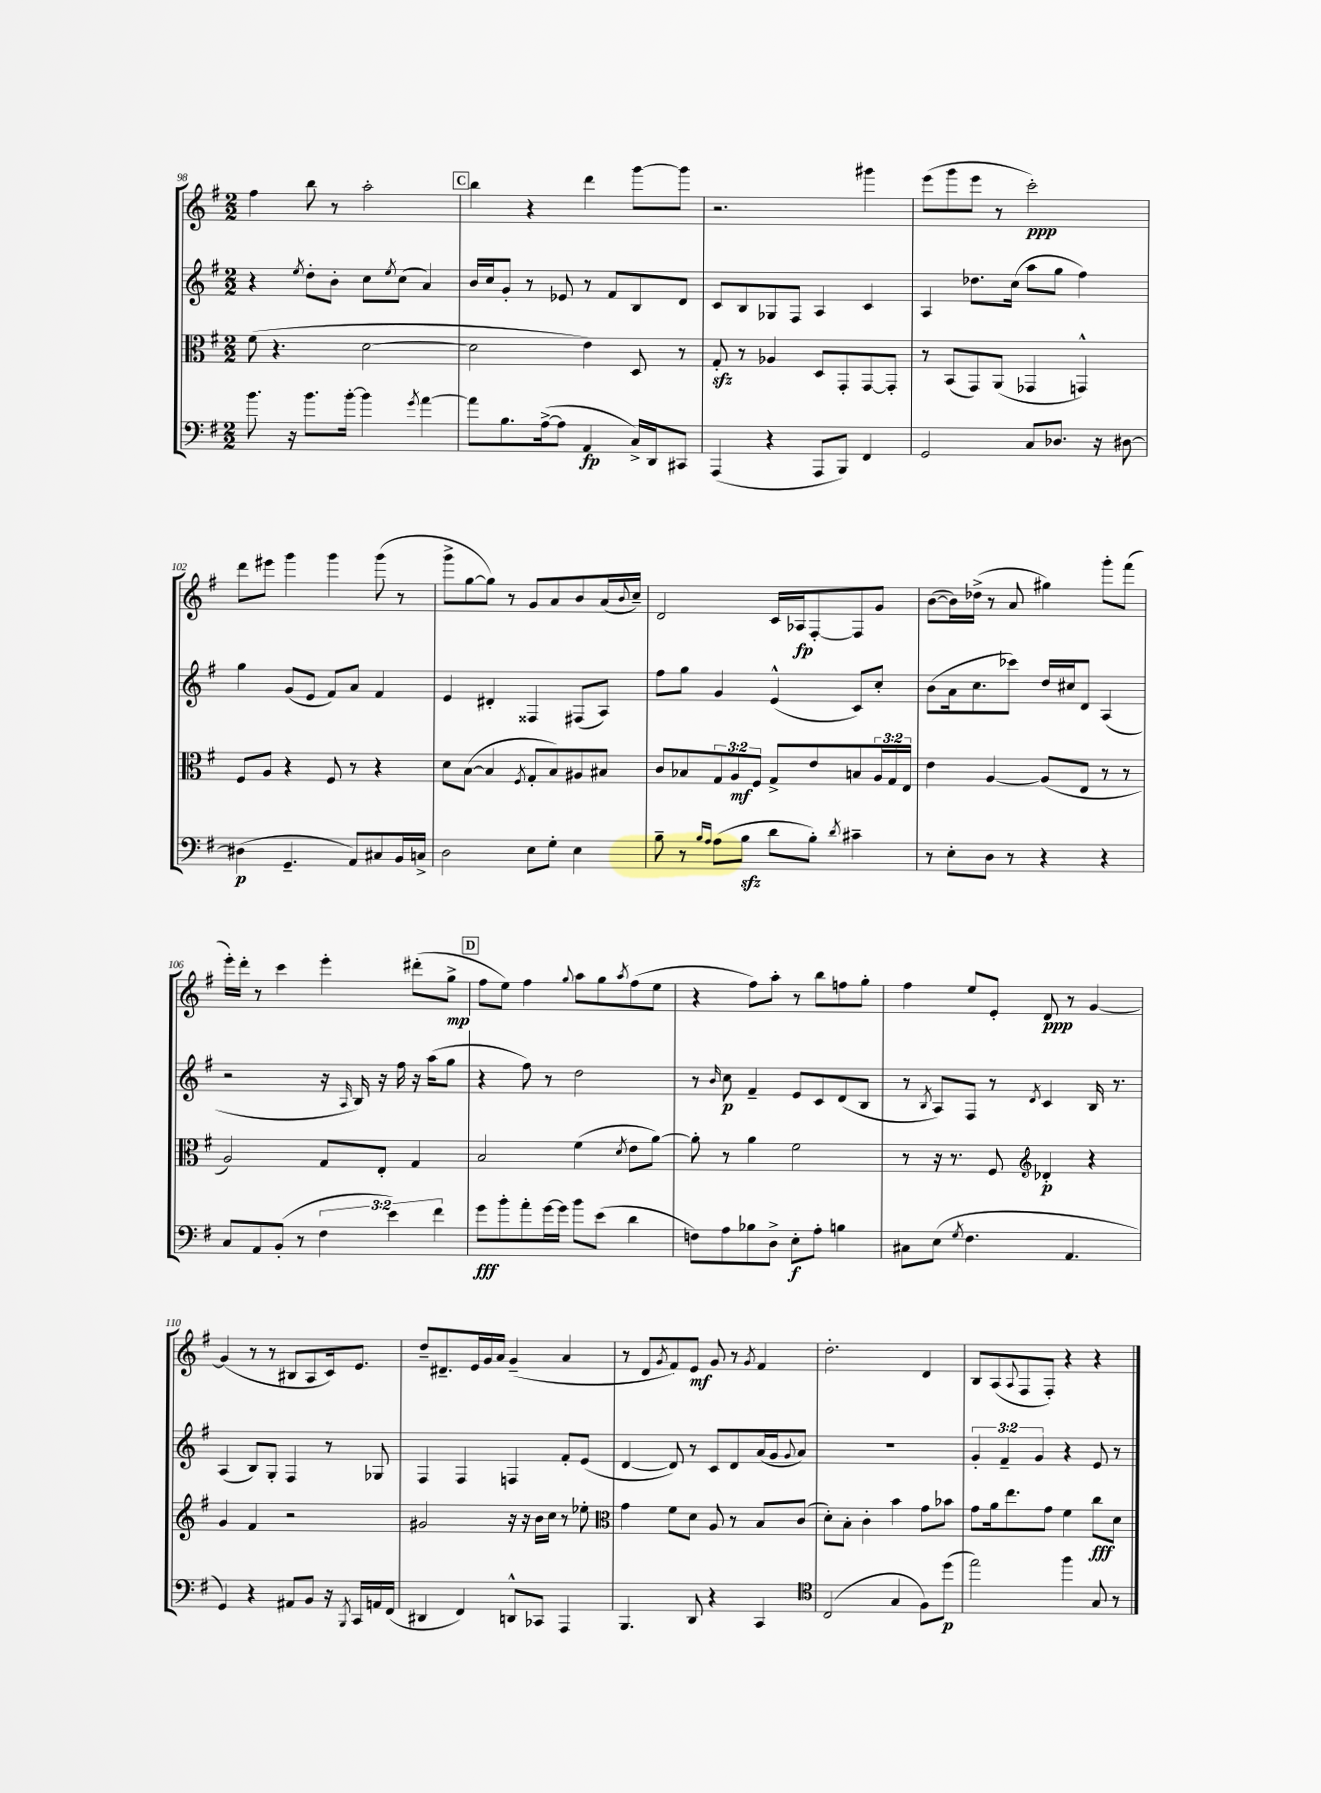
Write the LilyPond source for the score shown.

<<
\new StaffGroup <<
\new Staff = "s0" {
    \clef treble \key g \major \numericTimeSignature \time 2/2
    fis''4 b''8 r8 a''2-. |
    \mark \markup { \box "C" } b''4 r4 d'''4 g'''8~ g'''8 |
    r2. gis'''4 |
    e'''8( g'''8 e'''8 r8 c'''2-.\ppp) |
    d'''8 eis'''8 g'''4 g'''4 g'''8( r8 |
    g'''8-> g''8~ g''8) r8 g'8 a'8 b'8 a'16( \appoggiatura { b'8 } c''16--) |
    d'2 c'16 aes16\fp fis8~-. fis8 g'8 |
    b'8~( b'16) des''16->( r8 a'8 gis''4) g'''8-. fis'''8( |
    e'''16-.) d'''16-. r8 c'''4 e'''4-. dis'''8-.( g''8->\mp |
    \mark \markup { \box "D" } fis''8 e''8) fis''4 \appoggiatura { g''8 } a''8 g''8 \acciaccatura { a''8 } fis''8( e''8 |
    r4 fis''8) a''8-. r8 b''8 f''8 g''8-. |
    fis''4 e''8 e'8-. d'8\ppp r8 g'4~ |
    g'4( r8 r8 bis8 a8 c'16) e'8. |
    d''8-- dis'8.-- e'16 g'16 a'16 g'4--( a'4 |
    r8 d'8 \acciaccatura { g'8 } fis'8) e'8\mf g'8 r8 \acciaccatura { g'8 } fis'4 |
    d''2.-. d'4 |
    b8 a8( \appoggiatura { a8 } fis8 fis8-.) r4 r4 \bar "|." |
}
\new Staff = "s1" {
    \clef treble \key g \major \numericTimeSignature \time 2/2 \override Staff.TupletNumber.text = #tuplet-number::calc-fraction-text
    r4 \acciaccatura { e''8 } d''8-. b'8-. c''8 \acciaccatura { e''8 } c''8( a'4) |
    \mark \markup { \box "C" } b'16 c''16 g'8-. r8 ees'8 r8 fis'8 b8 d'8 |
    c'8 b8 ges8 fis8 a4 c'4 |
    a4 des''8. c''16( a''8 g''8 fis''4) |
    g''4 g'8( e'8 fis'8) a'8 fis'4 |
    e'4 dis'4-. fisis4 fis8( a8) |
    fis''8 g''8 g'4 e'4-^( c'8) c''8-. |
    b'8( a'16 c''8. ces'''8) d''16 cis''16 d'8 a4( |
    r2 r16 \grace { a16 } b16) r16 fis''16 r16 a''16( g''8 |
    \mark \markup { \box "D" } r4 fis''8) r8 d''2 |
    r8 \grace { b'16 } c''8\p fis'4-- e'8 c'8 d'8( b8 |
    r8 \acciaccatura { b8 } a8) fis8 r8 \acciaccatura { d'8 } c'4 b16 r8. |
    a4( b8) g8-. fis4 r8 ges8 |
    fis4 fis4 f4 fis'8-. e'8( |
    d'4~ d'8) r8 c'8 d'8 a'16( g'16 \appoggiatura { g'8 } a'8) |
    R1 |
    \tuplet 3/2 { g'4-. fis'4-- g'4 } r4 e'8 r8 \bar "|." |
}
\new Staff = "s2" {
    \clef alto \key g \major \numericTimeSignature \time 2/2 \override Staff.TupletNumber.text = #tuplet-number::calc-fraction-text
    fis'8( r4. d'2~ |
    \mark \markup { \box "C" } d'2 e'4) d8 r8 |
    g8-.\sfz r8 aes4 d8 g,8-. g,8~ g,8-. |
    r8 b,8( g,8) a,8( ges,4 g,4-^) |
    fis8 a8 r4 fis8 r8 r4 |
    d'8 b8~( b4 \acciaccatura { fis8 } g8-. b8) ais8 bis8 |
    c'8 bes8 \tuplet 3/2 { g8 a8\mf fis8 } g8-> e'8 b8 \tuplet 3/2 { a16 g16 e16 } |
    e'4 a4~ a8( e8 r8 r8 |
    a2) g8 e8-. g4 |
    \mark \markup { \box "D" } b2 fis'4( \acciaccatura { d'8 } e'8 a'8~) |
    a'8-. r8 a'4 fis'2 |
    r8 r16 r8. fis8 \clef treble des'4-.\p r4 |
    g'4 fis'4 r2 |
    gis'2 r16 r16 b'16 c''16 r8 ees''8-. |
    \clef alto g'4 fis'8 d'8 a8 r8 b8 c'8( |
    d'8-.) b8-. c'4-. b'4 g'8 bes'8 |
    g'8 a'16 e''8. g'8 fis'4 c''8\fff d'8 \bar "|." |
}
\new Staff = "s3" {
    \clef bass \key g \major \numericTimeSignature \time 2/2 \override Staff.TupletNumber.text = #tuplet-number::calc-fraction-text
    b'8. r16 b'8. b'16~-. b'4 \acciaccatura { g'8 } a'4~ |
    \mark \markup { \box "C" } a'8 b8. a16~->( a8 a,4\fp c16->) d,16 cis,8 |
    a,,4( r4 a,,8 b,,8) fis,4 |
    g,2 c8 des8. r16 dis8~ |
    dis4\p( g,4.-- a,8) cis8 b,16 c16-> |
    d2 e8 g8-. e4 |
    b8-- r8 \grace { b16 a16 } a8( b8\sfz d'8 b8-.) \acciaccatura { d'8 } cis'4-- |
    r8 e8-. d8 r8 r4 r4 |
    c8 a,8 b,8-.( r8 \tuplet 3/2 { fis4 e'4) fis'4 } |
    \mark \markup { \box "D" } g'8\fff b'8-. a'8-. g'16~ g'16 b'8 e'8( d'4 |
    f8) a8 bes8 d8-> e8-.\f a8-. b4 |
    cis8 e8( \acciaccatura { g8 } fis4. a,4. |
    g,4) r4 ais,8 b,8 r16 \acciaccatura { b,,8 } c,16 a,16 fis,16( |
    dis,4 fis,4) d,8-^ ces,8 a,,4 |
    b,,4. d,8 r4 c,4 |
    \clef tenor c2( g4 fis8) d''8\p( |
    e''2) fis''4 g8 r8 \bar "|." |
}
>>
>>
\layout { \context { \Score currentBarNumber = #98 } }
